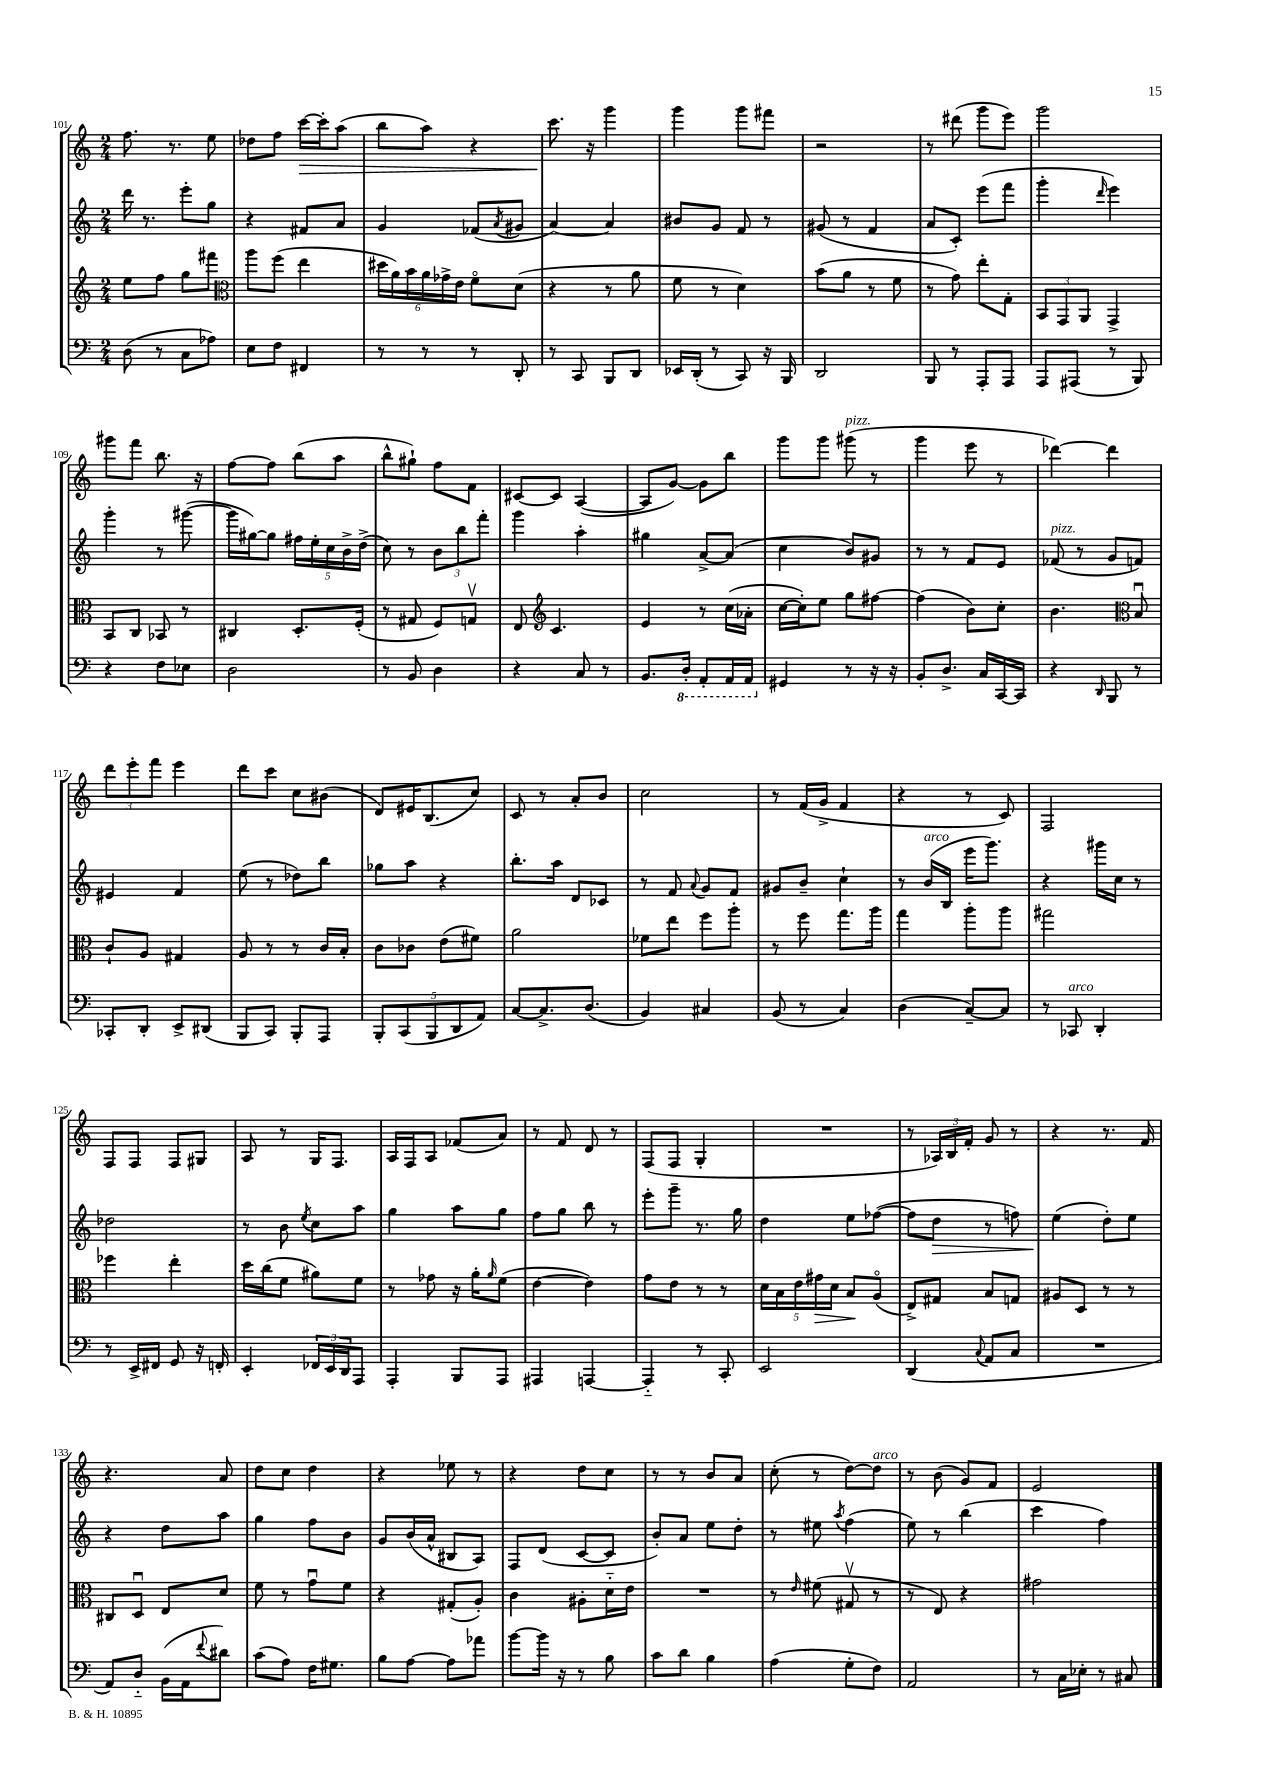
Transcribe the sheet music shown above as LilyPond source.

<<
\new StaffGroup <<
\new Staff = "s0" {
    \clef treble \key c \major \numericTimeSignature \time 2/4
    f''8. r8. e''8 |
    des''8 f''8 c'''16~\> c'''16-. a''8( |
    b''8 a''8) r4 |
    c'''8.\! r16 g'''4 |
    g'''4 g'''8 fis'''8 |
    r2 |
    r8 dis'''8( g'''8 e'''8) |
    g'''2 |
    gis'''8 f'''8 b''8. r16 |
    f''8~ f''8 b''8( a''8 |
    b''8-^ gis''8-!) f''8 f'8 |
    cis'8~ cis'8 a4~( |
    a8 g'8~) g'8 b''8 |
    g'''8 g'''8 gis'''8^\markup { \italic "pizz." }( r8 |
    g'''4 e'''8 r8 |
    des'''4~) des'''4 |
    \tuplet 3/2 { d'''8 e'''8-. f'''8 } e'''4 |
    d'''8 c'''8 c''8 bis'8( |
    d'8) eis'16 b8.( c''8) |
    c'8 r8 a'8-. b'8 |
    c''2 |
    r8 f'16( g'16-> f'4 |
    r4 r8 c'8) |
    f2 |
    f8 f8 f8 gis8 |
    a8 r8 g16 f8. |
    a16 f16 a8 fes'8( a'8) |
    r8 f'8 d'8 r8 |
    f8( f8 g4-. |
    R2 |
    r8 \tuplet 3/2 { aes16) b16 f'16-. } g'8 r8 |
    r4 r8. f'16 |
    r4. a'8 |
    d''8 c''8 d''4 |
    r4 ees''8 r8 |
    r4 d''8 c''8 |
    r8 r8 b'8 a'8 |
    c''8-.( r8 d''8~) d''8^\markup { \italic "arco" } |
    r8 b'8( g'8) f'8 |
    e'2 \bar "|." |
}
\new Staff = "s1" {
    \clef treble \key c \major \numericTimeSignature \time 2/4
    d'''16 r8. e'''8-. g''8 |
    r4 fis'8 a'8 |
    g'4 fes'8( \acciaccatura { a'8 } gis'8 |
    a'4~) a'4 |
    bis'8 g'8 f'8 r8 |
    gis'8( r8 f'4 |
    a'8 c'8-.) e'''8( f'''8 |
    g'''4-. \grace { d'''16 } e'''4) |
    g'''4-. r8 gis'''8~( |
    gis'''16 gis''16~) gis''8 \tuplet 5/4 { fis''16 e''16-. c''16 b'16-> d''16->( } |
    c''8) r8 \tuplet 3/2 { b'8 b''8 f'''8-. } |
    g'''4 a''4-. |
    gis''4 a'8~-> a'8( |
    c''4 b'8) gis'8 |
    r8 r8 f'8 e'8 |
    fes'8^\markup { \italic "pizz." }( r8 g'8 f'8) |
    eis'4 f'4 |
    e''8( r8 des''8) b''8 |
    ges''8 a''8 r4 |
    b''8.-. a''16 d'8 ces'8 |
    r8 f'8 \appoggiatura { a'8 } g'8 f'8 |
    gis'8 b'8-- c''4-! |
    r8 b'16^\markup { \italic "arco" }( b16 e'''16 g'''8.) |
    r4 gis'''16 c''16 r8 |
    des''2 |
    r8 b'8 \acciaccatura { e''8 } c''8 a''8 |
    g''4 a''8 g''8 |
    f''8 g''8 b''8 r8 |
    e'''8-. g'''8-- r8. g''16 |
    d''4 e''8 fes''8~( |
    fes''8 d''8\> r8 f''8) |
    e''4\!( d''8-.) e''8 |
    r4 d''8 a''8 |
    g''4 f''8 b'8 |
    g'8 b'16( a'16-^ bis8 a8) |
    f8 d'8( c'8~ c'8 |
    b'8-.) a'8 e''8 d''8-. |
    r8 eis''8 \acciaccatura { a''8 } f''4( |
    e''8) r8 b''4( |
    c'''4 f''4) \bar "|." |
}
\new Staff = "s2" {
    \clef treble \key c \major \numericTimeSignature \time 2/4
    e''8 f''8 g''8 fis'''8 |
    \clef alto a''8 f''8( e''4 |
    \tuplet 6/4 { dis''16 a'16) b'16 a'16 ges'16-> e'16 } f'8\flageolet d'8( |
    r4 r8 a'8 |
    f'8 r8 d'4) |
    b'8( a'8 r8 f'8 |
    r8 g'8) e''8-. g8-. |
    \tuplet 3/2 { b,8 g,8 a,8 } g,4-> |
    b,8 c8 bes,8 r8 |
    cis4 d8.-. f16-.( |
    r8 gis8 f8) g8\upbow |
    e8 \clef treble c'4. |
    e'4 r8 c''16( aes'16-. |
    c''16~ c''16-.) e''8 g''8 fis''8~ |
    fis''4( b'8) c''8-. |
    b'4. \clef alto b8\downbow |
    c'8-! a8 gis4 |
    a8 r8 r8 c'16 b16-. |
    c'8 ces'8 e'8( fis'8) |
    a'2 |
    fes'8 e''8 f''8 a''8-. |
    r8 f''8 g''8. a''16 |
    g''4 a''8-. a''8 |
    gis''2 |
    fes''4 e''4-. |
    d''16 c''16( f'8 ais'8) f'8 |
    r8 ges'8 r16 a'16-. \grace { a'16 } f'8( |
    e'4~ e'4) |
    g'8 e'8 r8 r8 |
    \tuplet 5/4 { d'16 b16 e'16 gis'16\> d'16 } b8\! a8\flageolet( |
    e8->) gis8 b8 g8 |
    ais8 d8 r8 r8 |
    cis8 d8\downbow e8 d'8 |
    f'8 r8 g'8\downbow f'8 |
    r4 gis8-.( a8-.) |
    c'4 ais8-. d'16-_ e'16 |
    R2 |
    r8 \grace { e'16 } fis'8( gis8\upbow r8 |
    r8 e8) r4 |
    gis'2 \bar "|." |
}
\new Staff = "s3" {
    \clef bass \key c \major \numericTimeSignature \time 2/4
    d8( r8 c8 aes8) |
    e8 f8 fis,4 |
    r8 r8 r8 d,8-. |
    r8 c,8 b,,8 d,8 |
    ees,16 d,16-.( r8 c,8) r16 b,,16 |
    d,2 |
    b,,8 r8 a,,8-. a,,8 |
    a,,8 ais,,8( r8 b,,8) |
    r4 f8 ees8 |
    d2 |
    r8 b,8 d4 |
    r4 c8 r8 |
    b,8. \ottava #-1 d,16-. a,,8-. a,,16 a,,16 \ottava #0 |
    gis,4 r8 r16 r16 |
    b,8-. d8.-> c16 c,16~ c,16 |
    r4 \grace { d,16 } b,,8 r8 |
    ces,8-. d,8-. e,8-> dis,8( |
    b,,8 c,8) b,,8-. a,,8 |
    \tuplet 5/4 { b,,8-. c,8( b,,8 d,8 a,8) } |
    c8~ c8.-> d8.( |
    b,4) cis4 |
    b,8( r8 c4) |
    d4( c8~--) c8 |
    r8 ces,8^\markup { \italic "arco" } d,4-. |
    r8 e,16-> fis,16 g,8 r16 f,16-. |
    e,4-. \tuplet 3/2 { fes,16 e,16 d,16 } a,,8 |
    a,,4-. b,,8 a,,8 |
    ais,,4 a,,4~ |
    a,,4-_ r8 c,8-. |
    e,2 |
    d,4( \appoggiatura { c8 } a,8 c8 |
    R2 |
    a,8) d8-_ b,16( a,16 \appoggiatura { f'8 } dis'8) |
    c'8( a8) f16 gis8. |
    b8 a8~ a8 aes'8 |
    b'8~ b'16 r16 r8 b8 |
    c'8 d'8 b4 |
    a4( g8-. f8) |
    a,2 |
    r8 c16 ees16-. r8 cis8 \bar "|." |
}
>>
>>
\layout { \context { \Score currentBarNumber = #101 } }
